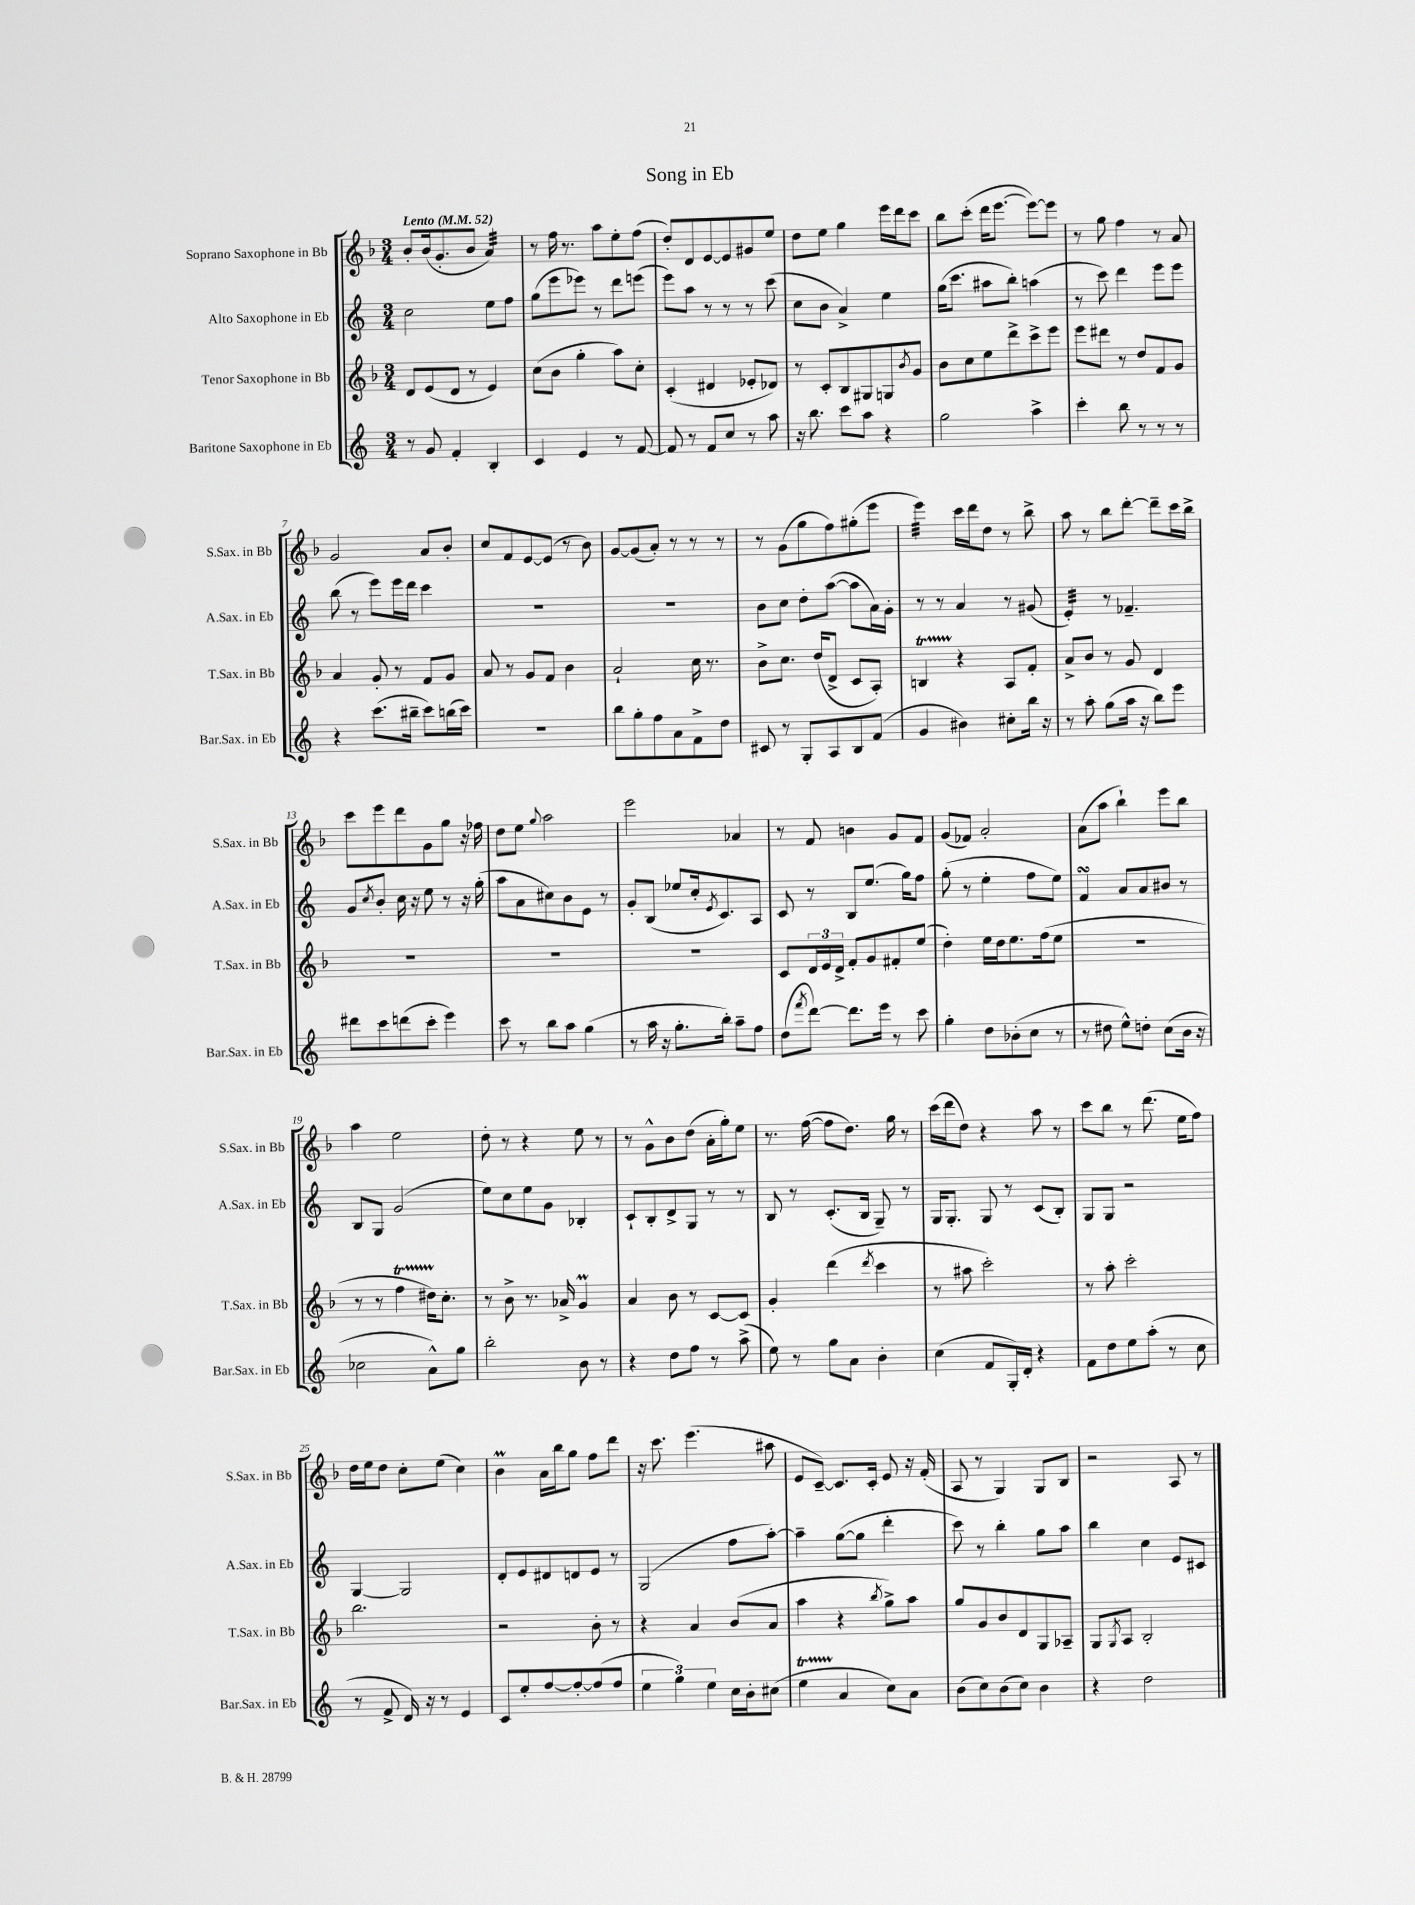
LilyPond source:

\header { title = "Song in Eb" }
<<
\new StaffGroup <<
\new Staff = "s0" \with { instrumentName = "Soprano Saxophone in Bb" shortInstrumentName = "S.Sax. in Bb" } {
    \clef treble \key f \major \numericTimeSignature \time 3/4 \tempo "Lento" 4 = 52
    bes'8-. bes'16( g'8.-. bes'8 a'4:32) |
    r8 f''16 r8. a''8 e''8-. f''8( |
    d''8-.) d'8 e'8~ e'8 gis'8 e''8 |
    d''8 e''8 g''4 e'''16 d'''16 c'''8 |
    bes''8 c'''8-.( d'''16 e'''8.~ e'''8~) e'''8 |
    r8 g''8 f''4 r8 a'8 |
    g'2 a'8 bes'8-. |
    c''8 f'8 e'8~ e'8( r8 bes'8) |
    g'8~ g'8( a'8-.) r8 r8 r8 |
    r8 g'8( g''8 f''8) gis''8-.( e'''8 |
    e'''4:32) c'''16 d'''16 d''8 r8 bes''8-> |
    a''8 r8 bes''8 d'''8~-. d'''8-- c'''16 bes''16-> |
    c'''8 e'''8 d'''8 g'8 g''8 r16 fes''16 |
    d''8 e''8 \appoggiatura { g''8 } a''2 |
    e'''2 aes'4 |
    r8 f'8 b'4 g'8 f'8 |
    g'8( fes'8) a'2-. |
    a'8( a''8 bes''4-!) e'''8 bes''8 |
    a''4 e''2 |
    d''8-. r8 r4 e''8 r8 |
    r8 g'8-^ bes'8 d''8( a'16-. g''16-.) e''8 |
    r8. f''16~( f''8 d''8.) g''16 r8 |
    c'''16( d'''16 d''8) r4 a''8 r8 |
    c'''8 bes''8 r8 d'''8.( e''16 f''8) |
    d''16 e''16 d''8 c''8-. e''8( c''4) |
    bes'4\prall a'16 bes''16 g''8 f''8 d'''8 |
    r16 c'''8. e'''4.( ais''8 |
    e'8 c'8~--) c'8. c'16-. e'8 r16 f'16-.( |
    a8 r8 g4) g8 bes8 |
    r2 a8 r8 \bar "|." |
}
\new Staff = "s1" \with { instrumentName = "Alto Saxophone in Eb" shortInstrumentName = "A.Sax. in Eb" } {
    \clef treble \key c \major \numericTimeSignature \time 3/4
    c''2 e''8 f''8 |
    g''8( e'''8 ees'''8) r8 d'''8 e'''8( |
    e'''8) a''8 r8 r8 r8 c'''8( |
    c''8 b'8 a'4->) e''4 |
    g''16( c'''8. ais''8 b''8-.) a''4( |
    r8 c'''8) d'''4 e'''8 e'''8 |
    b''8( r8 e'''8) e'''16 d'''16 c'''4 |
    R2. |
    R2. |
    b'8 c''8 d''8-. a''8~( a''8 a'16) g'16-. |
    r8 r8 a'4 r8 gis'8( |
    e'4:32-.) r8 fes'4.-- |
    g'8 \acciaccatura { c''8 } b'8-. c''16 r16 e''8 r8 r16 g''16-.( |
    a''8 a'8 cis''8) b'8 e'8 r8 |
    g'8-. b8( ees''8 c''16-. \acciaccatura { e'8 } c'8.) a8 |
    c'8 r8 b8 e''8.( g''16) f''8 |
    g''8-.( r8 e''4-. f''8 e''8) |
    f'4\turn a'8 a'8 bis'8 r8 |
    b8 g8 g'2( |
    e''8) c''8 e''8 g'8 bes4-. |
    c'8-! b8-. d'8-> g8 r8 r8 |
    b8 r8 c'8.-.( b16 g8--) r8 |
    g16 g8.-. g8 r8 c'8( b8-.) |
    g8 g8 r2 |
    g4~ g2 |
    d'8-. e'8 dis'8 d'8 e'8 r8 |
    g2( f''8 a''8~-.) |
    a''4-- g''8~( g''8 d'''4-. |
    c'''8) r8 b''4-. g''8 a''8 |
    b''4 c''4 e'8 cis'8 \bar "|." |
}
\new Staff = "s2" \with { instrumentName = "Tenor Saxophone in Bb" shortInstrumentName = "T.Sax. in Bb" } {
    \clef treble \key f \major \numericTimeSignature \time 3/4
    d'8 e'8( d'8 r8 e'4) |
    c''8( bes'8 g''4-. a''8) c''8-. |
    c'4-.( dis'4 ees'8-. des'8) |
    r8 c'8-. bes8 gis8 g8 \acciaccatura { bes'8 } g'8 |
    bes'8 c''8 e''8 d'''8-> c'''8-> e'''8 |
    e'''8 dis'''8 r8 d''8 f'8 g'8 |
    a'4 g'8-. r8 f'8 g'8 |
    a'8 r8 g'8 f'8 bes'4 |
    a'2-! c''16 r8. |
    bes'8-> c''8. d''16( d'8-> c'8 a8-.) |
    b4\startTrillSpan r4\stopTrillSpan a8 f'8-. |
    a'8-> bes'8 r8 g'8 d'4 |
    R2. |
    R2. |
    R2. |
    c'8 \tuplet 3/2 { d'16 e'16 d'16-> } f'8-. g'8 fis'8-. e''8( |
    d''4-.) e''16 d''16 e''8. f''16( e''8 |
    R2. |
    r8 r8 f''4\startTrillSpan dis''16) c''8.-.\stopTrillSpan |
    r8 bes'8-> r8. aes'16-> g'4\prall |
    a'4 bes'8 r8 c'8~ c'8 |
    g'4-. d'''4( \acciaccatura { d'''8 } c'''4 |
    r8 ais''8 c'''2-.) |
    r8 a''8-. c'''2-. |
    bes''2. |
    r2 bes'8-. r8 |
    r4 a'4 bes'8( a'8 |
    a''4 r4 \acciaccatura { bes''8 } g''8->) a''8 |
    g''8 g'8 bes'8 d'8 g8 aes8-- |
    g8 \acciaccatura { g8 } a8 bes2-. \bar "|." |
}
\new Staff = "s3" \with { instrumentName = "Baritone Saxophone in Eb" shortInstrumentName = "Bar.Sax. in Eb" } {
    \clef treble \key c \major \numericTimeSignature \time 3/4
    r8 g'8 f'4-. b4-. |
    c'4 e'4 r8 f'8~ |
    f'8 r8 f'8 c''8 r8 a''8 |
    r16 b''8. c'''8 a''8 r4 |
    g''2 a''4-> |
    c'''4-. b''8 r8 r8 r8 |
    r4 c'''8.( bis''16-- c'''8) b''16( c'''16) |
    R2. |
    b''8 g''8-. f''8 a'8 f'8-> d''8 |
    cis'8 r8 g8-. a8 b8 f'8( |
    g'4 bis'4) cis''8-. b''16 r16 |
    r8 a''8-. g''8( a''16 r16 b''8) e'''8 |
    dis'''8 c'''8 d'''8( c'''8-. e'''4) |
    c'''8 r8 b''8 a''8 g''4( |
    r8 a''16 r16 g''8.-. b''16-.) a''8-- f''8 |
    d''8( \acciaccatura { f'''8 } d'''8~) d'''8. e'''16 r8 c'''8 |
    g''4-. d''8 bes'8-.( c''8 r8 |
    r8 dis''8 e''8-^) d''8-. c''8( b'16 r16 |
    ces''2 a'8-^) g''8 |
    b''2-. b'8 r8 |
    r4 d''8 f''8 r8 a''8->( |
    e''8) r8 g''8 a'8 b'4-. |
    c''4( f'8 g16-.) d'16-. r4 |
    f'8 d''8 e''8 a''8-.( r8 c''8 |
    r8 f'8-> d'16) r16 r8 e'4 |
    c'8 e''8-. f''8~ f''8~-. f''8( f''8 |
    \tuplet 3/2 { e''4 g''4) e''4 } c''16 b'16-. cis''8( |
    e''4\startTrillSpan a'4\stopTrillSpan c''8) a'8 |
    b'8( c''8) b'8( c''8) b'4 |
    r4 d''2 \bar "|." |
}
>>
>>
